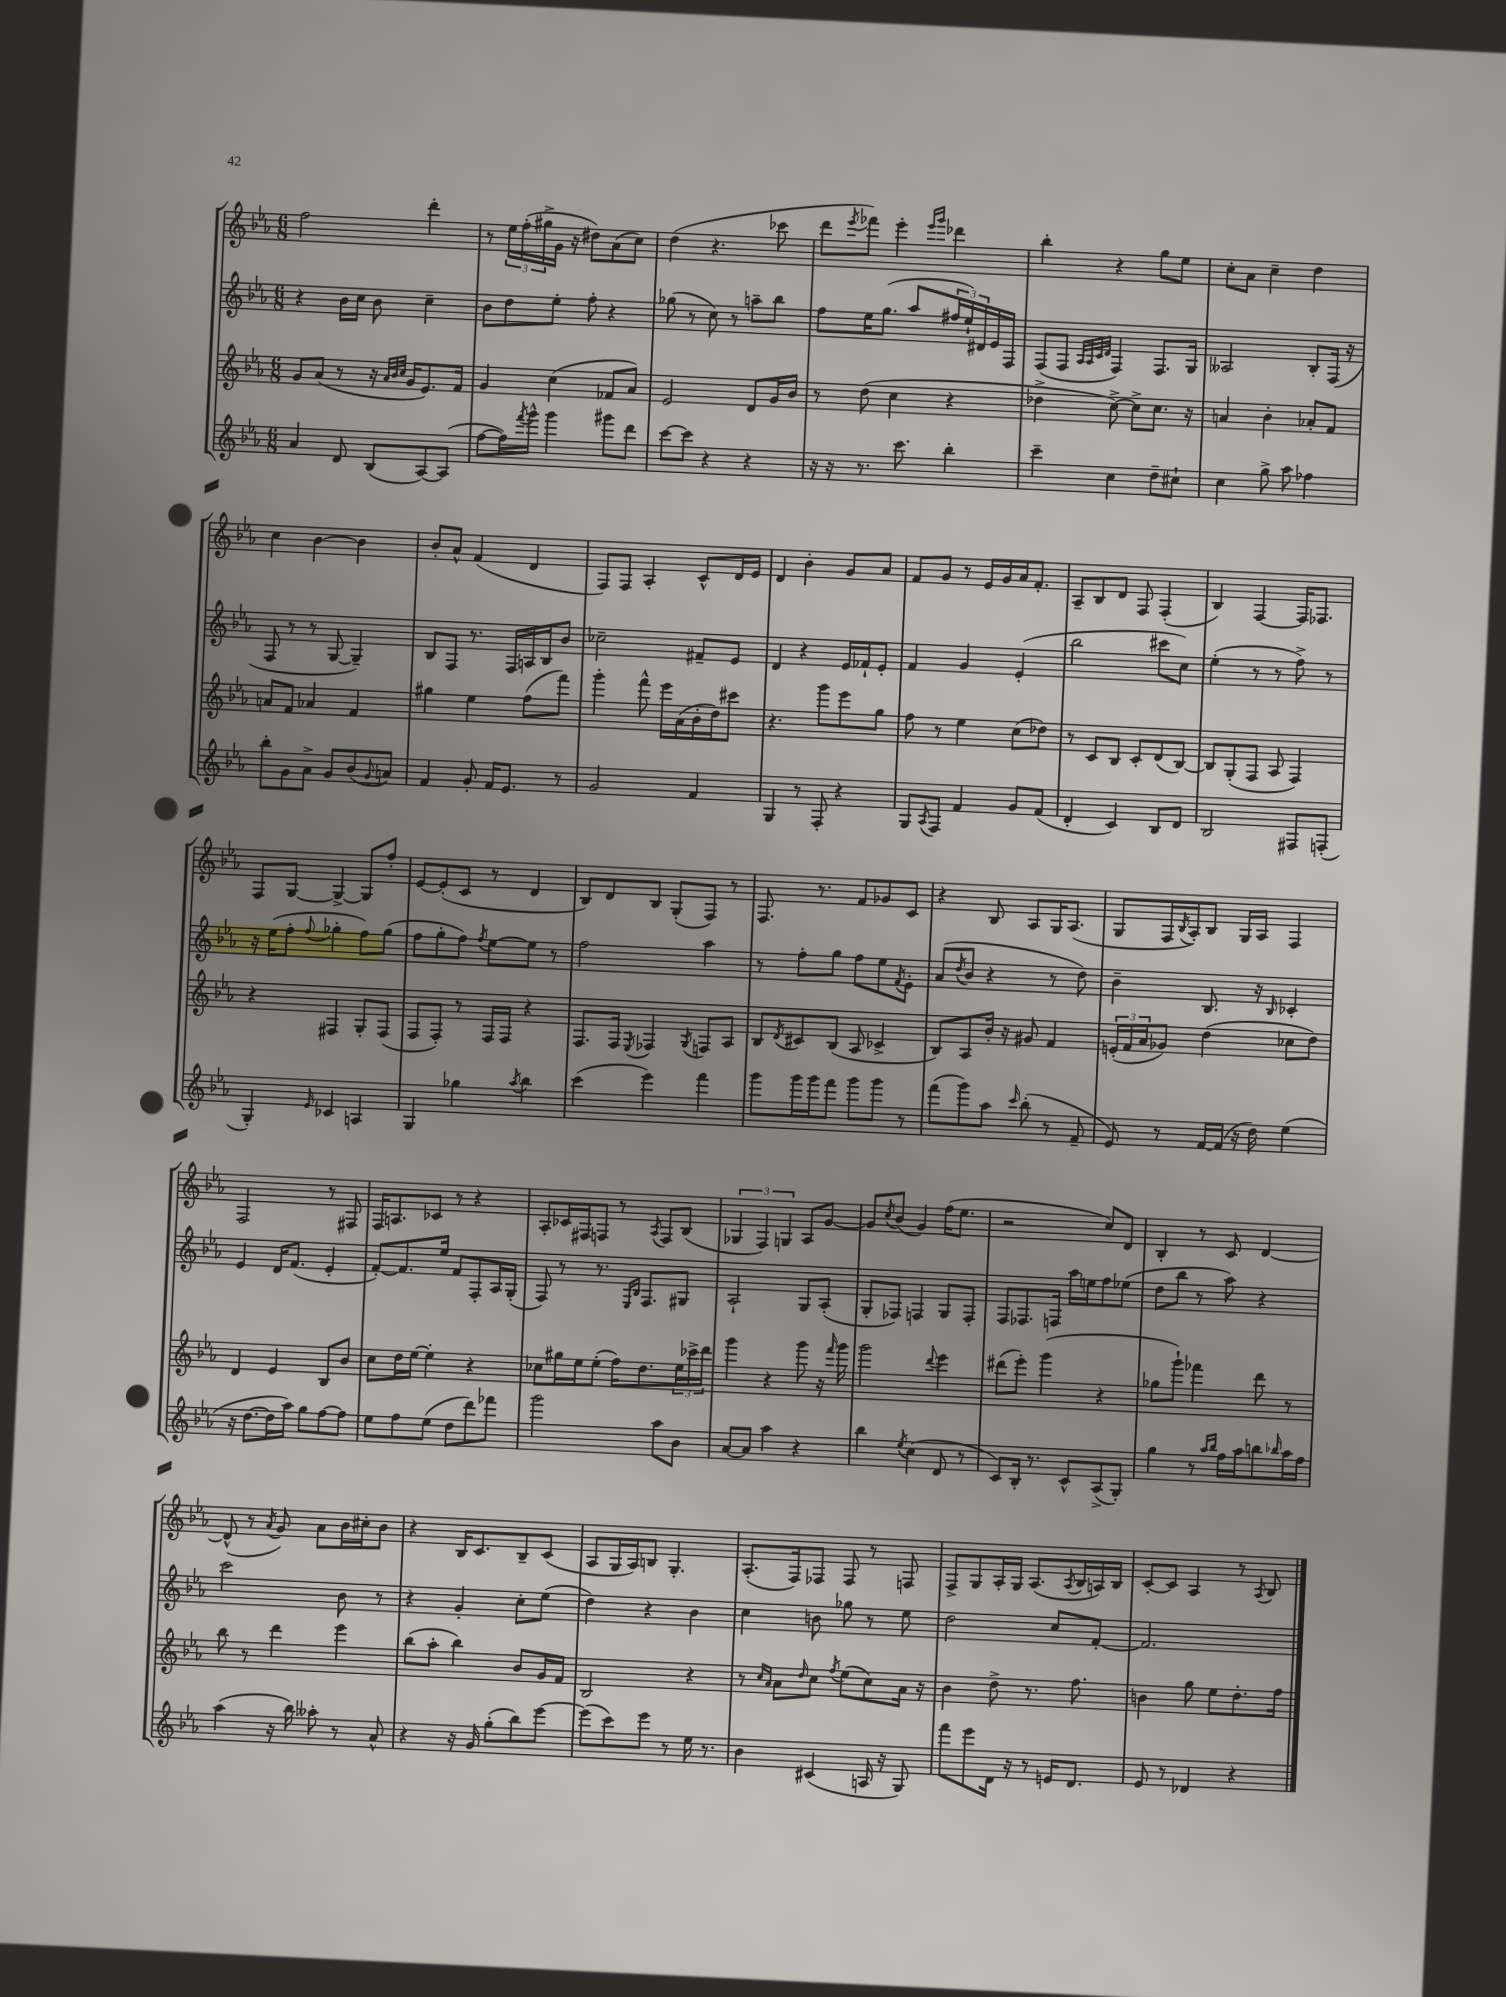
<<
\new StaffGroup <<
\new Staff = "s0" {
    \clef treble \key ees \major \numericTimeSignature \time 6/8
    f''2 d'''4-. |
    r8 \tuplet 3/2 { ees''16 f''16-.( gis''16-> } g'16 r16 dis''8) aes'8( c''8) |
    d''4( r4. ces'''8 |
    d'''8 \acciaccatura { ees'''8 } fes'''8) ees'''4-. \grace { ees'''16 g'''16 } des'''4 |
    bes''4-. r4 g''8 ees''8 |
    c''8-. aes'8 c''4-- d''4 |
    c''4 bes'4~ bes'4 |
    bes'8-. aes'8-^ f'4( d'4 |
    f8) f8 aes4-. c'8-^ d'16 ees'16 |
    d'4 bes'4-. g'8 aes'8 |
    f'8 g'8 r8 ees'16 g'16 aes'16 f'8.-. |
    aes8-- bes8 d'8 f8 f4-.( |
    bes4) f4~ f16 fes8. |
    f8 g8~ g4~-> g8 f''8-. |
    ees'8~ ees'8-.( c'8 r8 d'4 |
    bes8) d'8 bes8 g8-.( f8) r8 |
    f8. r8. f'8 ges'8 c'8 |
    r4 bes8 aes8 g16 aes8.( |
    g8 f16 \acciaccatura { bes8 } aes16-.) bes8 g16 aes16 f4 |
    f2 r8 fis8 |
    f16 a8. ces'8 r8 r4 |
    aes8-. ces'16 fis16 f8 r8 \acciaccatura { aes8 } f8 bes8( |
    \tuplet 3/2 { ges4 f4) g4 } aes8 g'8~ |
    g'8 \acciaccatura { c''8 } bes'8( g'4) f''16( ees''8. |
    r2 c''8) d'8 |
    bes4-. r8 c'8 d'4~ |
    d'8-^( r8 \acciaccatura { aes'8 } g'8) aes'8 bes'16 cis''16-. bes'8 |
    r4 bes16 c'8. bes8-- c'8( |
    aes8 g16 aes16) b8 g4.-. |
    aes8.-.( f16) fes8 fes8 r8 f8 |
    f8-> g8 aes16-. g16 aes8.( \acciaccatura { aes8 } bes16 a16) bes16 |
    c'8~-. c'8 aes4 r8 \acciaccatura { aes8 } bes8 \bar "|." |
}
\new Staff = "s1" {
    \clef treble \key ees \major \numericTimeSignature \time 6/8
    r4 bes'16 c''16 bes'8 c''4-- |
    bes'8 d''8 ees''8-. f''8-. r4 |
    ges''8( r8 c''8) r8 a''8-- bes''8 |
    f''8 ees''16 g''8.( aes''8 \tuplet 3/2 { fis''16 ees''16-!) dis'16 } ees'16 f16 |
    f8( f8 \grace { aes32 aes32 c'32 d'32 } f4) f8. g16 |
    aeses2 bes8-. f16( r16 |
    f8 r8 r8 g8~ g4--) |
    bes8 f8 r8. f16 a16 bes16 bes'8 |
    ces''2-- fis'8-- ees'8 |
    d'4 r4 ees'16 fes'16-! ees'8-. |
    f'4 g'4 ees'4-.( |
    bes''2 cis'''8 c''8) |
    ees''4-.( r8 r8 f''8->) r8 |
    r16 ees''16( f''8-. \appoggiatura { f''8 } ges''4-. f''8) ges''8( |
    f''8 g''8-. f''8) \acciaccatura { f''8 } ees''8~ ees''8 r8 |
    f''2 aes''4 |
    r8 f''8-. g''8 f''8 ees''8 \acciaccatura { f'8 } ees'8-. |
    aes'8( \acciaccatura { d''8 } bes'8 r4 r8 d''8) |
    bes'4-- bes8. r16 \grace { bes16 } ces'4-. |
    ees'4 d'16 f'8.( ees'4-. |
    f'8~-.) f'8. ees''16 f'8 f8-. aes16 g16-.( |
    f8) r8 r8. \grace { ees16 bes16 } f8. gis8 |
    aes2-! g8 aes8-.( |
    g8-. fes8) f4 g8 f8-. |
    f8 fes8. f16 aes''16 e''16 f''8 ees''8( |
    d''8 bes''8 r8 aes''8) r4 |
    c'''2 bes'8 r8 |
    r4 g'4-. c''8-. ees''8( |
    d''4) r4 bes'4 |
    c''4 b'8 ges''8 r8 ees''8 |
    d''2 c''8 f'8~-. |
    f'2. \bar "|." |
}
\new Staff = "s2" {
    \clef treble \key ees \major \numericTimeSignature \time 6/8
    g'8 aes'8( r8 r16 \grace { aes'32 bes'32 c''32 } g'16 ees'8.) f'16 |
    g'4 c''4( fes'8 aes'8) |
    ees'2 d'8 g'16 bes'16 |
    r8 d''8( c''4 r4 |
    des''4-> c''8~->) c''8-> c''8. r16 |
    a'4 bes'4-. aes'8-. f'8 |
    a'8 f'8 aes'4 f'4 |
    gis''4 ees''4 f''8( f'''8) |
    g'''4-. f'''8-^ ees'''16 aes'16( bes'16-. d''16) cis'''8 |
    r4. g'''8 ees'''8 g''8 |
    f''8 r8 ees''4 c''8( des''8) |
    r8 c'8 bes8 c'8-. d'8( bes8~) |
    bes8 g8-.( f8 aes8 f4) |
    r4 fis4 g8-. fis8( |
    f8 f8-.) r8 f16 f16 r4 |
    f8. f16 \acciaccatura { ees8 } fes4 \acciaccatura { g8 } f8 aes8 |
    bes8 \acciaccatura { d'8 } cis'8 bes8( aes8 ces'4-> |
    bes8) aes8 bes'16-. r16 gis'8 f'4 |
    \tuplet 3/2 { e'16-.( f'16 aes'16 } ges'8) d''4( ces''8 d''8) |
    d'4 ees'4 bes8 bes'8 |
    c''8 d''16 ees''16~ ees''4-. r4 |
    ces''8 gis''16 ees''16 ees''8-.( f''16) d''8. \tuplet 3/2 { ees''16 ces'''16-> d'''16 } |
    g'''4 r4 g'''8 r16 \grace { f'''16 } g'''16 |
    g'''2 \appoggiatura { d'''8 } ees'''4 |
    dis'''8( ees'''8-.) g'''4( r4 |
    ges''8 g'''8-!) fes'''4 d'''8 r8 |
    bes''8 r8 d'''4 ees'''4 |
    bes''8( aes''8-. bes''4) bes'8 g'16 f'16 |
    bes2 r4 |
    r8 \grace { c''16 aes'16 } aes'8 \grace { d''16 } c''8 \acciaccatura { f''8 } ees''8( c''8) aes'16 r16 |
    bes'4 d''8-> r8. f''8. |
    b'4 g''8 ees''8 d''8.-. f''16 \bar "|." |
}
\new Staff = "s3" {
    \clef treble \key ees \major \numericTimeSignature \time 6/8
    aes'4 d'8 bes8( aes8~) aes8( |
    f''8~ f''16) \acciaccatura { f'''8 } g'''16-^ g'''4 gis'''8 d'''8 |
    c'''8~ c'''8 r4 r4 |
    r16 r16 r8. c'''8. bes''4-. |
    c'''4-- c''4 d''8-- cis''8-! |
    c''4 g''8-> aes''8 fes''4 |
    bes''8-. g'8 aes'8-> g'8 bes'8( \appoggiatura { g'8 } a'8) |
    f'4 g'8-. f'16 ees'8. r8 |
    g'2 f'4 |
    g4 r8 f8-. r4 |
    g8 \acciaccatura { aes8 } f8 f'4 g'8 f'8( |
    d'4-. c'4) bes8 d'8 |
    bes2 fis8 f8-.( |
    g4-.) \grace { ees'16 } ces'4 a4 |
    g4 ges''4 \acciaccatura { aes''8 } bes''4 |
    c'''4( ees'''4) f'''4 |
    g'''8 g'''16 g'''16 f'''8 g'''8 g'''8 r8 |
    f'''8( g'''8) aes''8 \grace { c'''16 } bes''8-.( r8 f'8-- |
    ees'8) r8 f'16~ f'16( r16 d''16) ees''4( |
    r16 d''8.~ d''16 aes''16) g''8 f''8~ f''8 |
    ees''8 f''8 ees''8( d''8 d'''8) fes'''8 |
    g'''2 aes''8 bes'8 |
    aes'8~ aes'8 aes''4 r4 |
    bes''4 \acciaccatura { ees''8 } c''4( d'8 r8 |
    c'8) bes16-. r8. c'8-^ aes8->( g8-.) |
    g''4 r8 \grace { aes''16 bes''16 } f''16 aes''16 b''8 \grace { bes''16 } aes''16 f''16 |
    aes''4( r16 bes''16) aeses''8-. r8 aes'8-^ |
    r4 r16 g'16 g''8-.( bes''8) ees'''8~ |
    ees'''8( c'''8) ees'''8 r8 ees''16 r8. |
    bes'4 cis'4( a16 r16 g8) |
    f'''8 ees'''8 d'16 r16 r8 e'16 d'8. |
    ees'8 r8 des'4 r4 \bar "|." |
}
>>
>>
\layout { \context { \Score \remove "Bar_number_engraver" } }
